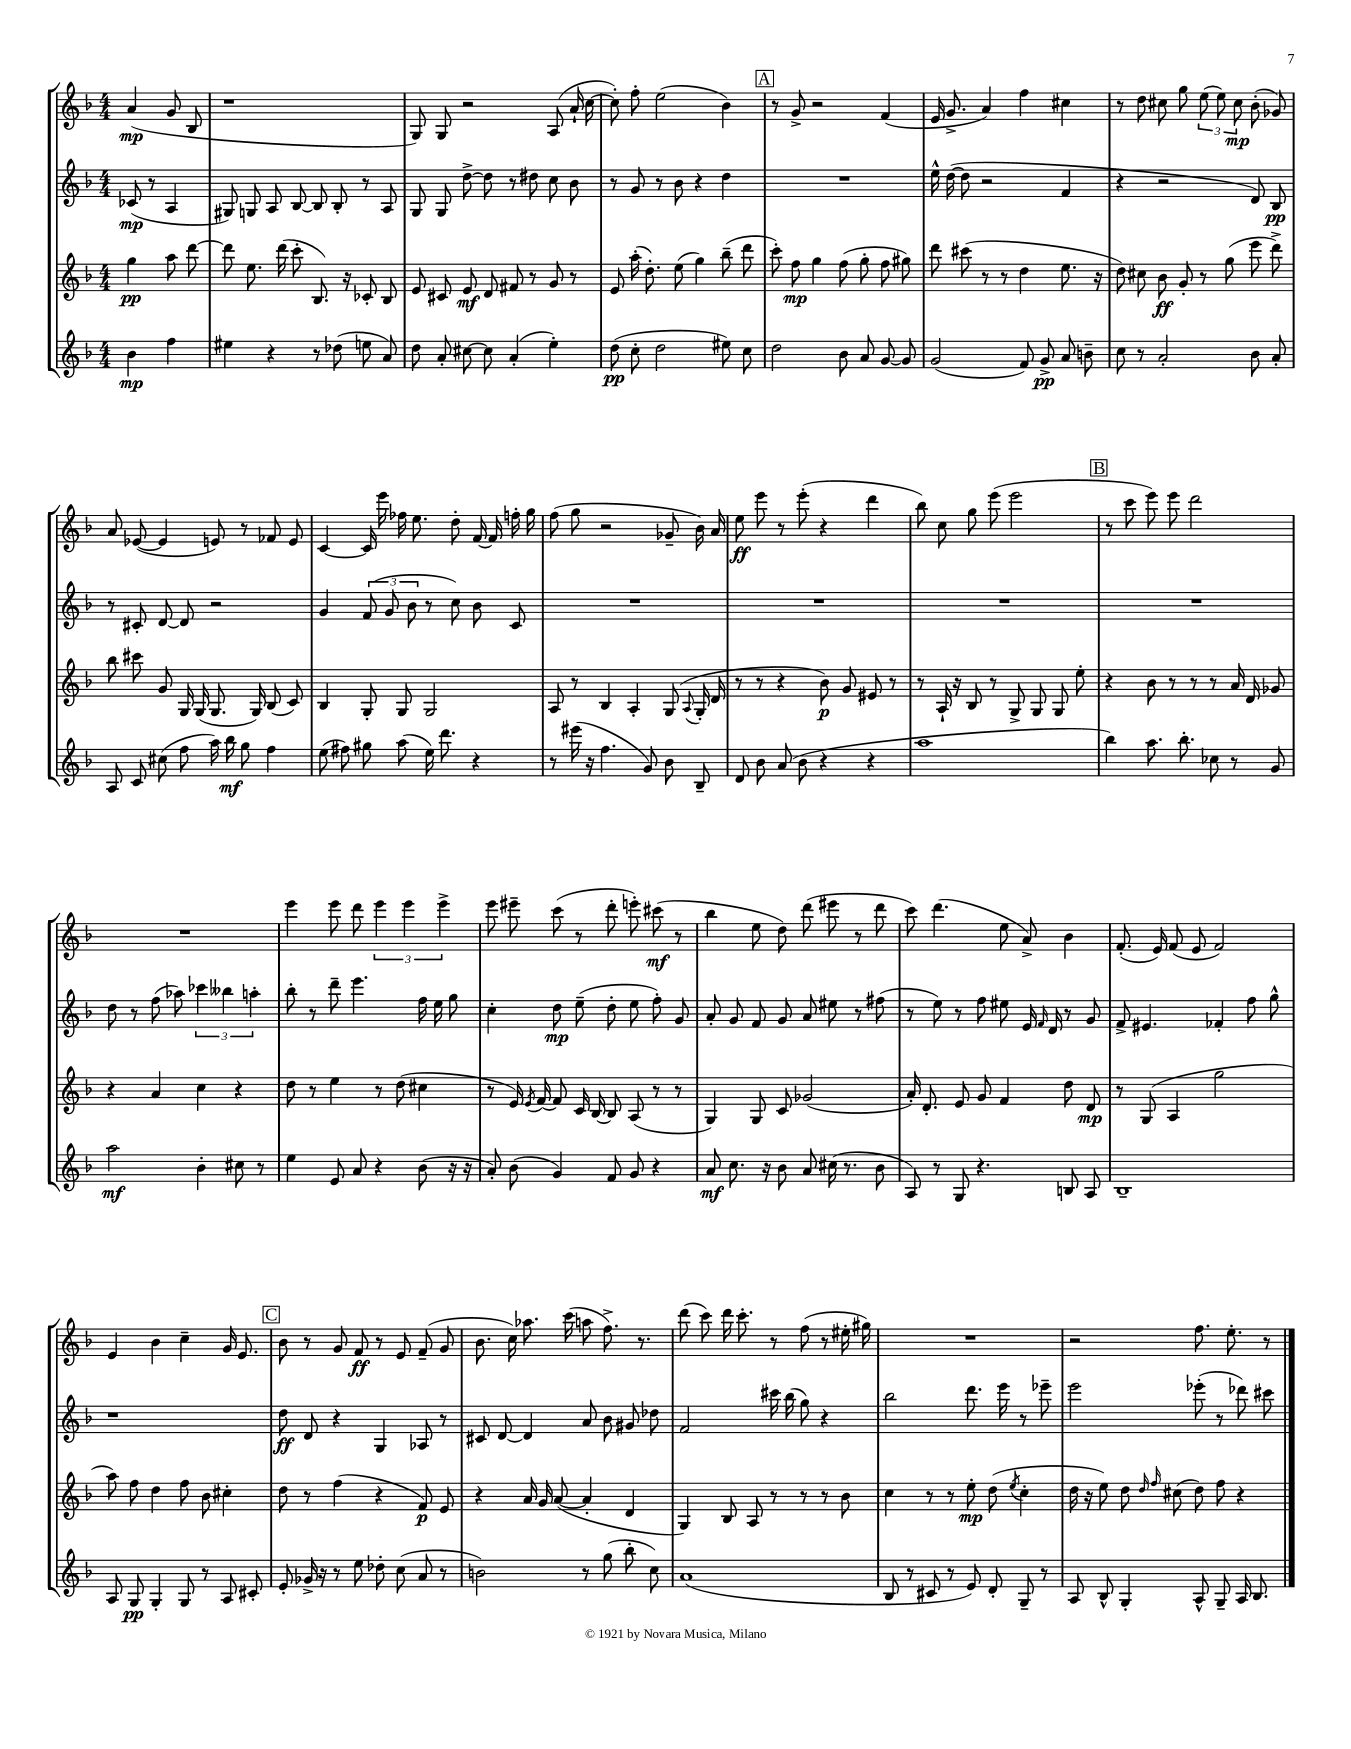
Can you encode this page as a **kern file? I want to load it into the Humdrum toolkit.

**kern	**dynam	**kern	**dynam	**kern	**dynam	**kern	**dynam
*part4	*part4	*part3	*part3	*part2	*part2	*part1	*part1
*staff4	*staff4	*staff3	*staff3	*staff2	*staff2	*staff1	*staff1
*clefG2	*	*clefG2	*	*clefG2	*	*clefG2	*
*k[b-]	*	*k[b-]	*	*k[b-]	*	*k[b-]	*
*M4/4	*	*M4/4	*	*M4/4	*	*M4/4	*
=	=	=	=	=	=	=	=
4b-\	mp	4gg\	pp	(8c-X/	mp	(4a/	mp
.	.	.	.	8r	.	.	.
4ff\	.	8aa\	.	4A/	.	8g/	.
.	.	[8ddd\	.	.	.	8B-/	.
=1	=1	=1	=1	=1	=1	=1	=1
4ee#X\	.	8ddd\]	.	8G#X/)	.	1r	.
.	.	8.ee\	.	8Gn/	.	.	.
4r	.	.	.	8A/	.	.	.
.	.	(16ddd\	.	.	.	.	.
.	.	8ccc'\	.	[8B-/	.	.	.
8r	.	8.B-/)	.	8B-/]	.	.	.
(8dd-X\	.	.	.	8B-'/	.	.	.
.	.	16r	.	.	.	.	.
8een\	.	8c-X'/	.	8r	.	.	.
8a/)	.	8B-/	.	8A/	.	.	.
=2	=2	=2	=2	=2	=2	=2	=2
8dd\	.	8e/	.	8G/	.	8G/)	.
8a'/	.	8c#X/	.	8G/	.	8G/	.
[8cc#X\	.	8e/	mf	[8dd^\	.	2r	.
8cc#\]	.	8d/	.	8dd\]	.	.	.
(4a'/	.	8f#X/	.	8r	.	.	.
.	.	8r	.	8dd#X\	.	.	.
4ee'\)	.	8g/	.	8cc\	.	(8A/	.
.	.	8r	.	8b-\	.	16a`/	.
.	.	.	.	.	.	[16cc\	.
=3	=3	=3	=3	=3	=3	=3	=3
(8dd\	pp	8e/	.	8r	.	8cc'\])	.
8cc'\	.	(16aa'\	.	8g/	.	8ff'\	.
.	.	8.dd'\)	.	.	.	.	.
2dd\	.	.	.	8r	.	(2ee\	.
.	.	(8ee\	.	8b-\	.	.	.
.	.	4gg\)	.	4r	.	.	.
8ee#X\)	.	(8bb-~\	.	4dd\	.	4b-\)	.
8cc\	.	8ddd\	.	.	.	.	.
!!LO:REH:place=s1:t=A
=4	=4	=4	=4	=4	=4	=4	=4
2dd\	.	8ccc'\)	.	1r	.	8r	.
.	.	8ff\	mp	.	.	8g^/	.
.	.	4gg\	.	.	.	2r	.
8b-\	.	(8ff\	.	.	.	.	.
8a/	.	8gg'\	.	.	.	.	.
[8g/	.	8ff\	.	.	.	(4f/	.
8g/]	.	8gg#X\)	.	.	.	.	.
=5	=5	=5	=5	=5	=5	=5	=5
(2g/	.	8ddd\	.	16ee^^\	.	16e/	.
.	.	.	.	([16dd\	.	8.g^/	.
.	.	(8ccc#X\	.	8dd\]	.	.	.
.	.	8r	.	2r	.	4a/)	.
.	.	8r	.	.	.	.	.
8f/)	.	4dd\	.	.	.	4ff\	.
8g^/	pp	.	.	.	.	.	.
8a/	.	8.ee\	.	4f/	.	4cc#X\	.
8bn~\	.	.	.	.	.	.	.
.	.	16r	.	.	.	.	.
=6	=6	=6	=6	=6	=6	=6	=6
8cc\	.	8dd\)	.	4r	.	8r	.
8r	.	8cc#X\	.	.	.	8dd\	.
2a'/	.	8b-\	ff	2r	.	8cc#X\	.
.	.	8g'/	.	.	.	8gg\	.
.	.	8r	.	.	.	(12ee\	.
.	.	.	.	.	.	12ee\)	.
.	.	(8gg\	.	.	.	.	.
.	.	.	.	.	.	12cc#\	mp
8b-\	.	8eee\	.	8d/)	.	(8b-'\	.
8a'/	.	8ddd^\)	.	8B-/	pp	8g-X/)	.
!!LO:LB:g=z
=7	=7	=7	=7	=7	=7	=7	=7
8A/	.	8bb-\	.	8r	.	8a/	.
8c/	.	8ccc#X\	.	8c#X'/	.	([8e-X/	.
(8cc#X\	.	8g/	.	[8d/	.	4e-/]	.
8ff\	.	16G/	.	8d/]	.	.	.
.	.	(16G/	.	.	.	.	.
16aa\)	.	8.G/	.	2r	.	8en/)	.
16bb-\	mf	.	.	.	.	.	.
8gg\	.	.	.	.	.	8r	.
.	.	16G/)	.	.	.	.	.
4ff\	.	(8B-/	.	.	.	8f-X/	.
.	.	8c/)	.	.	.	8e/	.
=8	=8	=8	=8	=8	=8	=8	=8
(8ee\	.	4B-/	.	4g/	.	[4c/	.
8ff#X\)	.	.	.	.	.	.	.
8gg#X\	.	8G'/	.	(12f/	.	16c/]	.
.	.	.	.	.	.	16eee\	.
.	.	.	.	12g/	.	.	.
(8aa\	.	8G/	.	.	.	16ff-X\	.
.	.	.	.	12b-\	.	.	.
.	.	.	.	.	.	8.ee\	.
16ee\)	.	2G/	.	8r	.	.	.
8.ddd\	.	.	.	.	.	.	.
.	.	.	.	8cc\)	.	8dd'\	.
4r	.	.	.	8b-\	.	[16f/	.
.	.	.	.	.	.	16f/]	.
.	.	.	.	8c/	.	16ffn'\	.
.	.	.	.	.	.	16gg\	.
=9	=9	=9	=9	=9	=9	=9	=9
8r	.	8A/	.	1r	.	(8ff\	.
(16eee#X\	.	8r	.	.	.	8gg\	.
16r	.	.	.	.	.	.	.
4.ff\	.	4B-/	.	.	.	2r	.
.	.	4A'/	.	.	.	.	.
8g/)	.	.	.	.	.	.	.
8b-\	.	(8G/	.	.	.	8g-X~/	.
.	.	8qqA/	.	.	.	.	.
8B-~/	.	16G'/	.	.	.	16b-\)	.
.	.	16d/	.	.	.	16a/	.
=10	=10	=10	=10	=10	=10	=10	=10
8d/	.	8r	.	1r	.	8ee\	ff
8b-\	.	8r	.	.	.	8eee\	.
(8a/	.	4r	.	.	.	8r	.
8b-\	.	.	.	.	.	(8eee'\	.
4r	.	8b-\)	p	.	.	4r	.
.	.	8g/	.	.	.	.	.
4r	.	8e#X/	.	.	.	4ddd\	.
.	.	8r	.	.	.	.	.
=11	=11	=11	=11	=11	=11	=11	=11
1aa	.	8r	.	1r	.	8bb-\)	.
.	.	16A`/	.	.	.	8cc\	.
.	.	16r	.	.	.	.	.
.	.	8B-/	.	.	.	8gg\	.
.	.	8r	.	.	.	(8eee\	.
.	.	8G^/	.	.	.	2eee\	.
.	.	8G/	.	.	.	.	.
.	.	8G/	.	.	.	.	.
.	.	8ee'\	.	.	.	.	.
!!LO:REH:place=s1:t=B
=12	=12	=12	=12	=12	=12	=12	=12
4bb-\)	.	4r	.	1r	.	8r	.
.	.	.	.	.	.	8ccc\	.
8.aa\	.	8b-\	.	.	.	8eee\)	.
.	.	8r	.	.	.	8eee\	.
8.bb-'\	.	.	.	.	.	.	.
.	.	8r	.	.	.	2ddd\	.
8cc-X\	.	8r	.	.	.	.	.
8r	.	16a/	.	.	.	.	.
.	.	16d/	.	.	.	.	.
8g/	.	8g-X/	.	.	.	.	.
!!LO:LB:g=z
=13	=13	=13	=13	=13	=13	=13	=13
2aa\	mf	4r	.	8dd\	.	1r	.
.	.	.	.	8r	.	.	.
.	.	4a/	.	(8ff\	.	.	.
.	.	.	.	8aa-X\)	.	.	.
4b-'\	.	4cc\	.	6ccc-X\	.	.	.
.	.	.	.	6bb--X\	.	.	.
8cc#X\	.	4r	.	.	.	.	.
.	.	.	.	6aan'\	.	.	.
8r	.	.	.	.	.	.	.
=14	=14	=14	=14	=14	=14	=14	=14
4ee\	.	8dd\	.	8bb-'\	.	4eee\	.
.	.	8r	.	8r	.	.	.
8e/	.	4ee\	.	8ddd~\	.	8eee\	.
8a/	.	.	.	4.eee\	.	8ddd\	.
4r	.	8r	.	.	.	6eee\	.
.	.	(8dd\	.	.	.	.	.
.	.	.	.	.	.	6eee\	.
(8b-\	.	4cc#X\	.	16ff\	.	.	.
.	.	.	.	16ee\	.	.	.
.	.	.	.	.	.	6eee^\	.
16r	.	.	.	8gg\	.	.	.
16r	.	.	.	.	.	.	.
=15	=15	=15	=15	=15	=15	=15	=15
8a'/)	.	8r	.	4cc'\	.	8eee\	.
(8b-\	.	16e/)	.	.	.	8eee#X~\	.
.	.	8qe/	.	.	.	.	.
.	.	[16f/	.	.	.	.	.
4g/)	.	8f/]	.	8dd\	mp	(8ccc\	.
.	.	16c/	.	(8ee~\	.	8r	.
.	.	[16B-/	.	.	.	.	.
8f/	.	8B-/]	.	8dd'\	.	8ddd'\	.
8g/	.	(8A/	.	8ee\	.	8eeen'\)	.
4r	.	8r	.	8ff'\)	.	(8ccc#X\	mf
.	.	8r	.	8g/	.	8r	.
=16	=16	=16	=16	=16	=16	=16	=16
8a/	mf	4G/)	.	8a'/	.	4bb-\	.
8.cc\	.	.	.	8g/	.	.	.
.	.	8G/	.	8f/	.	8ee\	.
16r	.	.	.	.	.	.	.
8b-\	.	8c/	.	8g/	.	8dd\)	.
8a/	.	(2g-X/	.	8a/	.	(8ddd\	.
(16cc#X\	.	.	.	8ee#X\	.	8eee#X\	.
8.r	.	.	.	.	.	.	.
.	.	.	.	8r	.	8r	.
8b-\	.	.	.	(8ff#X\	.	8ddd\	.
=17	=17	=17	=17	=17	=17	=17	=17
8A/)	.	16a'/)	.	8r	.	8ccc\)	.
.	.	8.d'/	.	.	.	.	.
8r	.	.	.	8ee\)	.	(4.ddd\	.
8G/	.	8e/	.	8r	.	.	.
4.r	.	8g/	.	8ff\	.	.	.
.	.	4f/	.	8ee#X\	.	8ee\	.
.	.	.	.	16e/	.	8a^/)	.
.	.	.	.	16qqf/	.	.	.
.	.	.	.	16d/	.	.	.
8Bn/	.	8dd\	.	8r	.	4b-\	.
8A/	.	8d/	mp	8g/	.	.	.
=18	=18	=18	=18	=18	=18	=18	=18
1B-~	.	8r	.	8f^/	.	(8.f'/	.
.	.	(8G/	.	4.e#X/	.	.	.
.	.	.	.	.	.	16e/)	.
.	.	4A/	.	.	.	(8f/	.
.	.	.	.	.	.	8e/	.
.	.	2gg\	.	4f-X'/	.	2f/)	.
.	.	.	.	8ff\	.	.	.
.	.	.	.	8gg^^\	.	.	.
!!LO:LB:g=z
=19	=19	=19	=19	=19	=19	=19	=19
8A/	.	8aa\)	.	1r	.	4e/	.
8G/	pp	8ff\	.	.	.	.	.
4G'/	.	4dd\	.	.	.	4b-\	.
8G/	.	8ff\	.	.	.	4cc~\	.
8r	.	8b-\	.	.	.	.	.
8A/	.	4cc#X'\	.	.	.	16g/	.
.	.	.	.	.	.	8.e/	.
8c#X'/	.	.	.	.	.	.	.
!!LO:REH:place=s1:t=C
=20	=20	=20	=20	=20	=20	=20	=20
8e'/	.	8dd\	.	8dd\	ff	8b-\	.
16g-X^/	.	8r	.	8d/	.	8r	.
16r	.	.	.	.	.	.	.
8r	.	(4ff\	.	4r	.	8g/	.
8ee\	.	.	.	.	.	8f/	ff
8dd-X'\	.	4r	.	4G/	.	8r	.
(8cc\	.	.	.	.	.	8e/	.
8a/	.	8f/)	p	8A-X/	.	(8f~/	.
8r	.	8e/	.	8r	.	8g/	.
=21	=21	=21	=21	=21	=21	=21	=21
2bn\)	.	4r	.	8c#X/	.	8.b-\	.
.	.	.	.	[8d/	.	.	.
.	.	.	.	.	.	16cc\)	.
.	.	16a/	.	4d/]	.	8.aa-X\	.
.	.	16g/	.	.	.	.	.
.	.	([8a/	.	.	.	.	.
.	.	.	.	.	.	(16ccc\	.
8r	.	4a'/]	.	8a/	.	8aan\	.
(8gg\	.	.	.	8b-\	.	8.ff^\)	.
8bb-'\	.	4d/	.	8g#X/	.	.	.
.	.	.	.	.	.	8.r	.
8cc\)	.	.	.	8dd-X\	.	.	.
=22	=22	=22	=22	=22	=22	=22	=22
(1a	.	4G/)	.	2f/	.	(8ddd\	.
.	.	.	.	.	.	8ccc\)	.
.	.	8B-/	.	.	.	16ddd\	.
.	.	.	.	.	.	8.ccc'\	.
.	.	8A/	.	.	.	.	.
.	.	8r	.	16ccc#X\	.	8r	.
.	.	.	.	(16bb-\	.	.	.
.	.	8r	.	8gg\)	.	(8ff\	.
.	.	8r	.	4r	.	8r	.
.	.	8b-\	.	.	.	16ee#X'\	.
.	.	.	.	.	.	16gg#X\)	.
=23	=23	=23	=23	=23	=23	=23	=23
8B-/	.	4cc\	.	2bb-\	.	1r	.
8r	.	.	.	.	.	.	.
8c#X/	.	8r	.	.	.	.	.
8r	.	8r	.	.	.	.	.
8e/)	.	8ee'\	mp	8.ddd\	.	.	.
8d'/	.	(8dd\	.	.	.	.	.
.	.	.	.	16eee\	.	.	.
.	.	8qee/	.	.	.	.	.
8G~/	.	4cc'\	.	8r	.	.	.
8r	.	.	.	8eee-X~\	.	.	.
=24	=24	=24	=24	=24	=24	=24	=24
8A/	.	16dd\	.	2eee\	.	2r	.
.	.	16r	.	.	.	.	.
8B-^^/	.	8ee\)	.	.	.	.	.
4G'/	.	8dd\	.	.	.	.	.
.	.	16qqdd/	.	.	.	.	.
.	.	16qqff/	.	.	.	.	.
.	.	(8cc#X\	.	.	.	.	.
8A^^/	.	8dd\)	.	(8eee-X'\	.	8.ff\	.
8G~/	.	8ff\	.	8r	.	.	.
.	.	.	.	.	.	8.ee'\	.
16A/	.	4r	.	8ddd-X\)	.	.	.
8.B-/	.	.	.	.	.	.	.
.	.	.	.	8ccc#X\	.	8r	.
==	==	==	==	==	==	==	==
*-	*-	*-	*-	*-	*-	*-	*-
